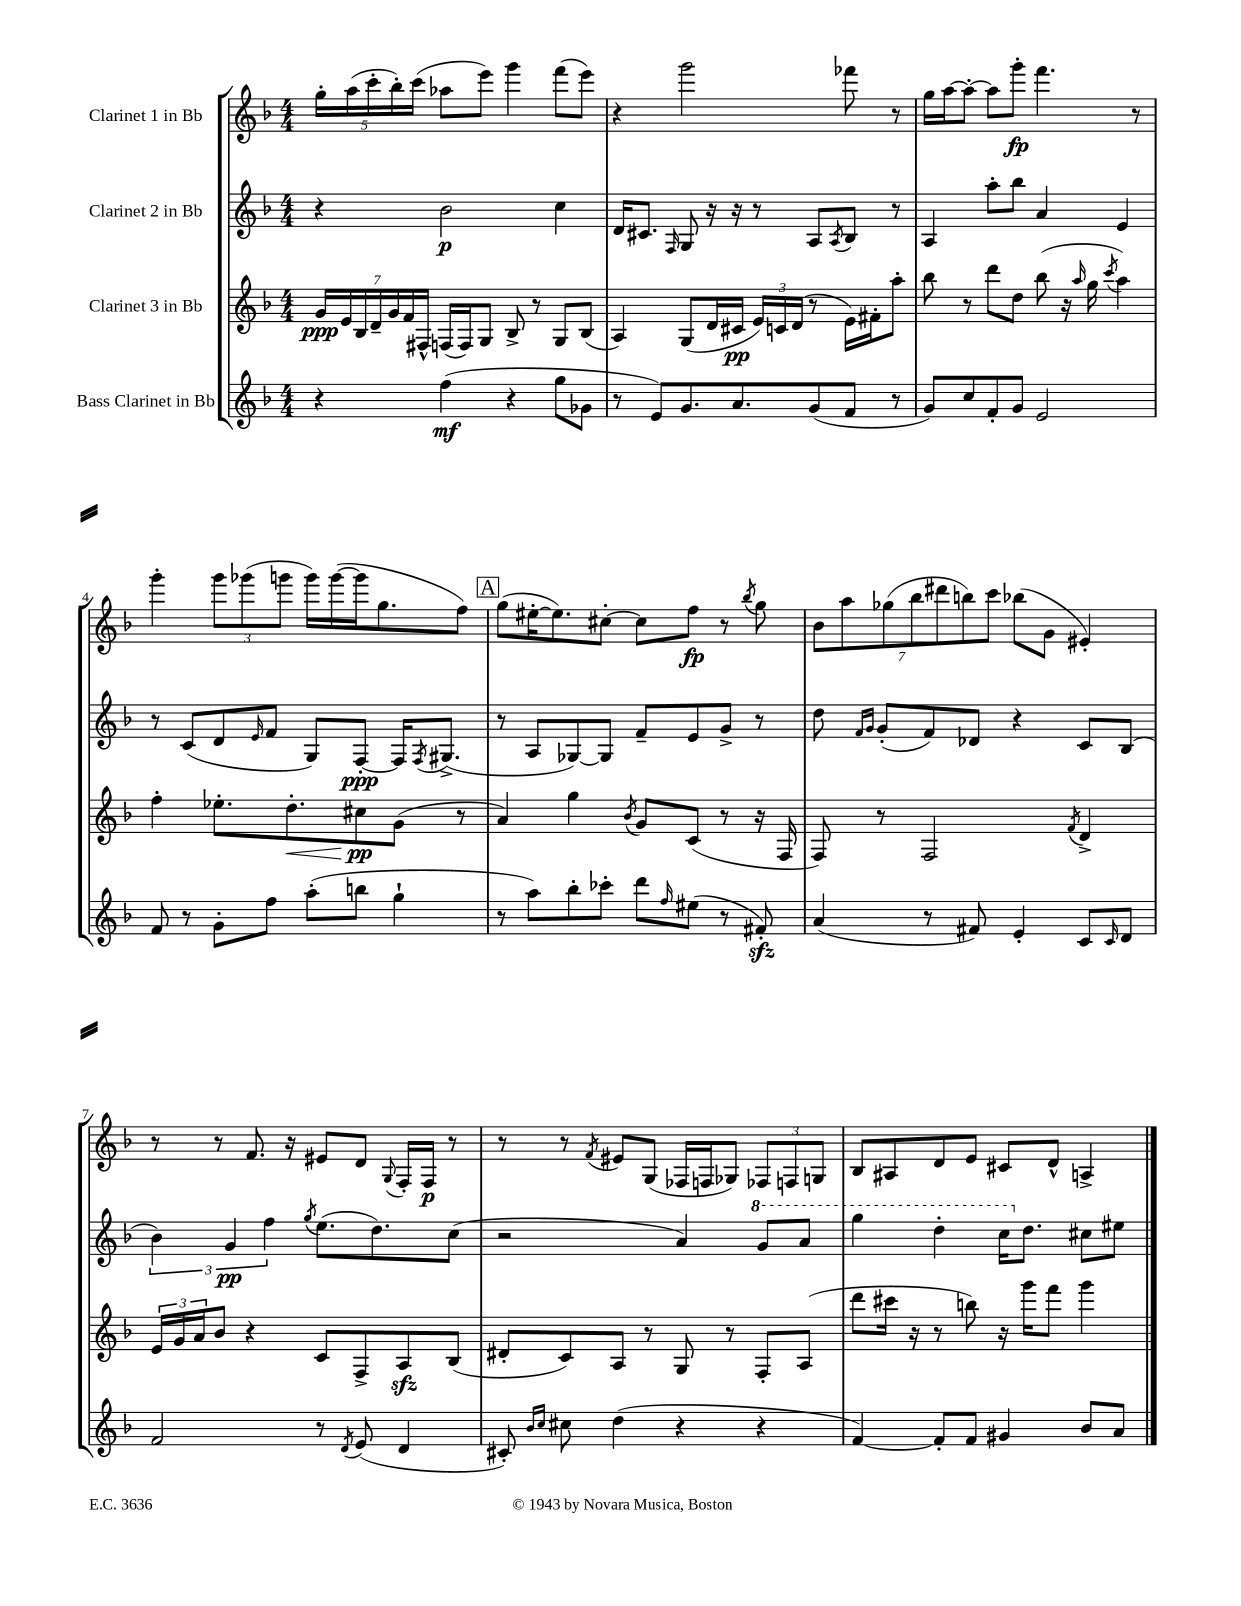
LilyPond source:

<<
\new StaffGroup <<
\new Staff = "s0" \with { instrumentName = "Clarinet 1 in Bb" } {
    \clef treble \key f \major \numericTimeSignature \time 4/4
    \tuplet 5/4 { g''16-. a''16( c'''16-. bes''16-.) c'''16( } aes''8 e'''8) g'''4 f'''8( e'''8) |
    r4 g'''2 fes'''8 r8 |
    g''16 a''16~ a''8~-. a''8 g'''8-.\fp f'''4. r8 |
    g'''4-. \tuplet 3/2 { g'''8 ges'''8( g'''8 } g'''16) g'''16~( g'''16 g''8. f''8) |
    \mark \markup { \box "A" } g''8( eis''16~-. eis''8.) cis''8~-. cis''8 f''8\fp r8 \acciaccatura { bes''8 } g''8 |
    \tuplet 7/4 { bes'8 a''8 ges''8( bes''8 dis'''8 b''8) c'''8 } bes''8( g'8 eis'4-.) |
    r8 r8 f'8. r16 eis'8 d'8 \appoggiatura { g8 } f16-. f16\p r8 |
    r8 r8 \acciaccatura { f'8 } eis'8 g8( fes16 f16 ges8) \tuplet 3/2 { fes8 f8 g8 } |
    bes8 ais8 d'8 e'8 cis'8 d'8-^ a4-> \bar "|." |
}
\new Staff = "s1" \with { instrumentName = "Clarinet 2 in Bb" } {
    \clef treble \key f \major \numericTimeSignature \time 4/4
    r4 bes'2\p c''4 |
    d'16 cis'8. \grace { f16 } g8 r16 r16 r8 a8 \acciaccatura { a8 } bes8 r8 |
    a4 a''8-. bes''8 a'4 e'4 |
    r8 c'8( d'8 \grace { e'16 } f'8 g8) f8~-.\ppp f16 \acciaccatura { f8 } gis8.->( |
    \mark \markup { \box "A" } r8 a8 ges8~) ges8 f'8-- e'8 g'8-> r8 |
    d''8 \grace { f'16 g'16 } g'8-.( f'8) des'8 r4 c'8 bes8( |
    \tuplet 3/2 { bes'4) g'4\pp f''4 } \acciaccatura { g''8 } e''8.( d''8.) c''8( |
    r2 a'4) \ottava #1 g''8 a''8 |
    g'''4 d'''4-. c'''16 \ottava #0 d''8. cis''8 eis''8 \bar "|." |
}
\new Staff = "s2" \with { instrumentName = "Clarinet 3 in Bb" } {
    \clef treble \key f \major \numericTimeSignature \time 4/4
    \tuplet 7/4 { g'16\ppp e'16 bes16 d'16-- g'16 f'16 fis16-^ } f16( f16) g8 bes8-> r8 g8 bes8( |
    a4) g8( d'16 cis'16\pp \tuplet 3/2 { e'16) c'16 d'16( } r8 e'16) fis'16-. a''8-. |
    bes''8 r8 d'''8 d''8 bes''8( r16 \grace { a''16 } g''16 \acciaccatura { c'''8 } a''4) |
    f''4-. ees''8.-. d''8.-.\< cis''8\pp\! g'8( r8 |
    \mark \markup { \box "A" } a'4) g''4 \acciaccatura { bes'8 } g'8 c'8( r8 r16 f16 |
    f8) r8 f2 \acciaccatura { f'8 } d'4-> |
    \tuplet 3/2 { e'16 g'16 a'16 } bes'8 r4 c'8 f8-> a8\sfz bes8( |
    dis'8-. c'8) a8 r8 g8 r8 f8-. a8( |
    d'''8 cis'''16 r16 r8 b''8) r16 g'''16 f'''8 g'''4 \bar "|." |
}
\new Staff = "s3" \with { instrumentName = "Bass Clarinet in Bb" } {
    \clef treble \key f \major \numericTimeSignature \time 4/4
    r4 f''4\mf( r4 g''8 ges'8 |
    r8 e'8) g'8. a'8. g'8( f'8 r8 |
    g'8) c''8 f'8-. g'8 e'2 |
    f'8 r8 g'8-. f''8 a''8-.( b''8 g''4-! |
    \mark \markup { \box "A" } r8 a''8) bes''8-. ces'''8-. d'''8 \grace { f''16 } eis''8( r8 fis'8-.\sfz) |
    a'4( r8 fis'8) e'4-. c'8 \grace { c'16 } d'8 |
    f'2 r8 \acciaccatura { d'8 } e'8( d'4 |
    cis'8-.) \grace { bes'16 c''16 } cis''8 d''4( r4 r4 |
    f'4~) f'8-. f'8 gis'4 bes'8 a'8 \bar "|." |
}
>>
>>
